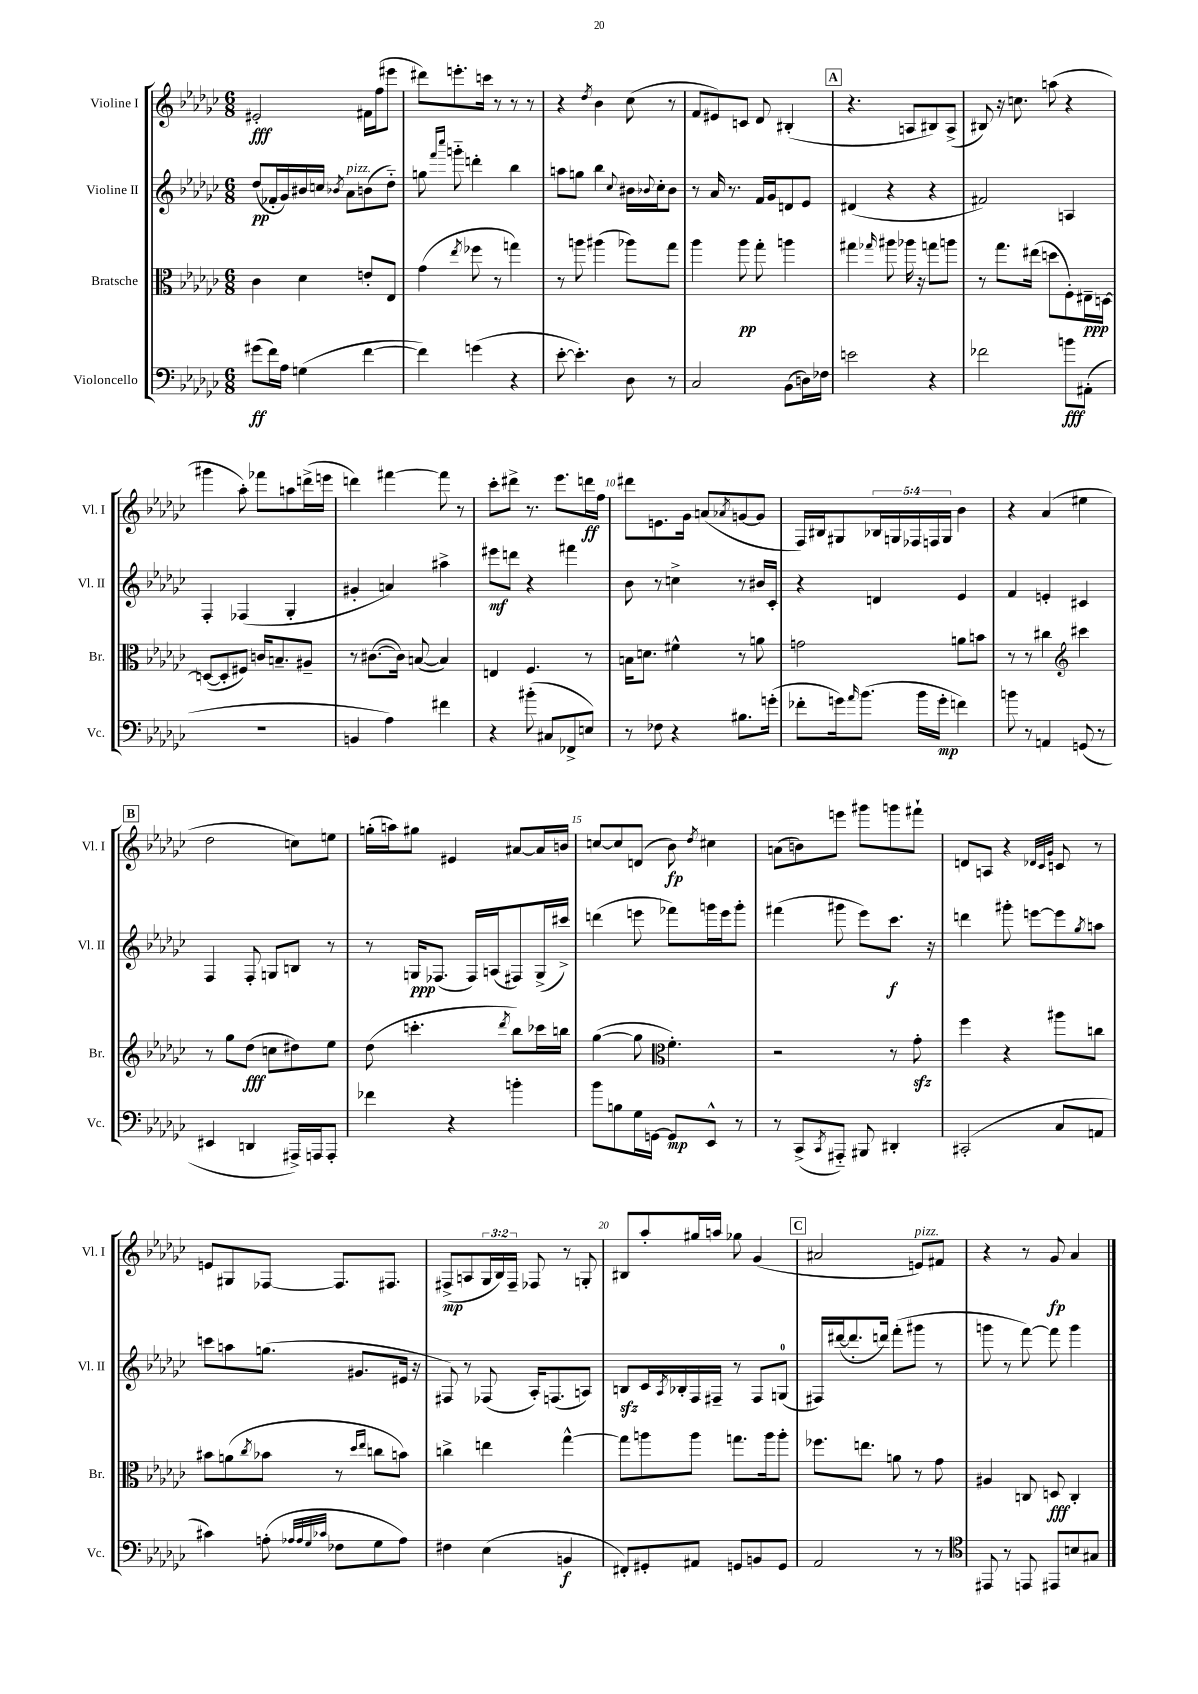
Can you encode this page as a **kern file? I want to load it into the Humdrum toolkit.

**kern	**kern	**kern	**kern
*staff4	*staff3	*staff2	*staff1
*clefF4	*clefC3	*clefG2	*clefG2
*k[b-e-a-d-g-c-]	*k[b-e-a-d-g-c-]	*k[b-e-a-d-g-c-]	*k[b-e-a-d-g-c-]
*M6/8	*M6/8	*M6/8	*M6/8
(8g#	4c-	(8dd-	2e#'
16f)	.	16f-'	.
16A-	.	16g-)	.
(4G	4d-	16b#	.
.	.	16cc	.
.	.	8qb-	.
.	.	8a-	.
[4f	8e'	(8b	16f#
.	.	.	(16ff
.	8E-	8dd-'~)	8eee#
=	=	=	=
4f])	(4g-	8gg	8ddd#)
.	.	16qqfff	.
.	.	16qqcccc-	.
.	.	8ggg'~	8.eee'
.	8qee-	.	.
(4g	8ff-	4ddd'	.
.	.	.	16ccc
.	8r	.	8r
4r	4gg)	4bb-	8r
.	.	.	8r
=	=	=	=
[8e-'	8r	8aa	4r
4.e-'])	8aa	8gg	.
.	.	.	8qdd-
.	(4aa#	4bb-	4b-
.	.	8qqcc-	.
8D-	8aa-)	16b#	(8cc-
.	.	8qqb-	.
.	.	16cc-'	.
8r	8gg-	8b-	8r
=	=	=	=
2C-	4aa-	8r	8f
.	.	16a-	8e#)
.	.	8.r	.
.	8aa-	.	8c
.	8gg-'	16f	8d-
.	.	16g-	.
(8BB-	4aa	8d	(4B#'
16D)	.	8e-	.
16F-	.	.	.
=	=	=	=
2e	4gg#	(4d#	4.r
.	16qqgg-	.	.
.	8aa#	4r	.
.	16aa-	.	8A
.	16r	.	.
4r	8gg	4r	8B#)
.	8aa	.	(8A^
=	=	=	=
2f-	8r	2f#)	8B#)
.	8.gg-	.	16r
.	.	.	8.cc
.	(16ee#	.	.
.	8dd	.	(8aa
8b	8F')	4A	4r
(8AA#'	16E#~	.	.
.	[16D	.	.
=	=	=	=
2.r	(8D_	4F'	4ggg#
.	8D']	.	.
.	8F#)	(4F-	8aa-')
.	16c	.	8fff-
.	8.B~	.	.
.	.	4G-'	8aa
.	8A#~	.	(16ddd^
.	.	.	16eee
=	=	=	=
4BB	8r	4g#'	4ddd)
.	([8.c#	.	.
4A-)	.	4a)	[4fff#
.	16c#])	.	.
.	([8B	.	.
4f#	4B])	4aa#^	8fff#]
.	.	.	8r
=	=	=	=
4r	4E	8eee#	8ccc-'
.	.	8ddd	8ddd#^
(8b#'	4.F	4r	8.r
8C#	.	.	.
.	.	.	8.eee-
8FF-^	.	4fff#	.
8E)	8r	.	16ddd
.	.	.	16ff
=	=	=	=
8r	16B	8b-	8ddd#
.	8.d	.	.
8F-	.	8r	8.e
4r	4f#^^	4cc^	.
.	.	.	16g-
.	.	.	(8a
.	.	.	8qa-
8.B#	8r	8r	[8g
.	8a	16b#	8g]
(16g'	.	16c-'	.
=	=	=	=
8f-'	2g	4r	16F)
.	.	.	16B#
16g)	.	.	8G#
16qqa-	.	.	.
(8.b-	.	.	.
.	.	4d	20B-
.	.	.	20G
.	.	.	20F-
16b-	.	.	.
.	.	.	20F
16g'	.	.	.
.	.	.	20G
4f)	8a	4e-	4b-
.	8b	.	.
=	=	=	=
8b	8r	4f	4r
8r	8r	.	.
4AA	4cc#	4e'	(4a-
*	*clefG2	*	*
(8GG	4ccc#	4c#	4ee#
8r	.	.	.
=	=	=	=
4EE#	8r	4F	2dd-
.	8gg-	.	.
4DD	(8dd-	8F'	.
.	8cc	8G	.
16AAA#^)	8dd#)	8B	8cc)
16AAA	.	.	.
8AAA'	8ee-	8r	8ee
=	=	=	=
4f-	(8dd-	8r	(16gg'
.	.	.	16aa)
.	4.ccc'	16G	8gg#
.	.	(8.F-	.
4r	.	.	4e#
.	.	16F-)	.
.	.	(16A	.
.	8qddd-	.	.
4b'	8bb-)	8F#)	[8a#
.	16ccc-	(16G^	16a#]
.	16bb	16ccc#^)	16b
=	=	=	=
8b-	([4gg-	(4ddd	[8cc
8B	.	.	8cc]
16G-	8gg-]	8eee	(8d
[16GG	.	.	.
*	*clefC3	*	*
8GG]	4.f')	8fff-)	8b-)
.	.	.	8qdd-
8EE-^^	.	16ggg	4cc#
.	.	16eee	.
8r	.	8ggg'	.
=	=	=	=
8r	2r	(4fff#	(8a
(8CC-^	.	.	8b)
8qCC-	.	.	.
8AAA#'~)	.	8ggg#	8eee
8BBB#	.	8eee-)	8ggg#
4DD#'	8r	8.ccc-	8ggg
.	8g-'	.	8fff#`
.	.	16r	.
=	=	=	=
(2CC#'	4ff	4ddd	8d
.	.	.	8A
.	4r	8ggg#'	4r
.	.	[8eee	.
.	.	.	32qqd-
.	.	.	32qqc-
.	.	.	32qqg-
8C-	8aa#	8eee]	8c
.	.	8qgg-	.
8AA	8cc	8aa	8r
=	=	=	=
4c#)	8b#	8ccc	8e
.	(8a	8aa	8G#
.	8qcc-	.	.
(8A'	8b-	(8.gg	[8F-
32qqA-	.	.	.
32qqA-	.	.	.
32qqG-	.	.	.
32qqc-	.	.	.
8F-	8r	.	8.F-]
.	.	8.g#	.
.	16qqdd-	.	.
.	16qqee-	.	.
8G-	8cc	.	.
.	.	.	8.F#
8A-)	8b)	16e#	.
.	.	16r	.
=	=	=	=
4F#	4cc^	8F#)	(8F#^
.	.	8r	8A
(4E-	4ee	(8F-	24G-
.	.	.	24B-)
.	.	.	24F#~
.	.	16A-')	8F-
.	.	(8.F	.
4BB	[4gg-^^	.	8r
.	.	8A)	8G'
=	=	=	=
8FF#')	8gg-]	8B	8B#
8GG#'	8aa	16c-	8aa-'
.	.	8qA-	.
.	.	16B-'	.
8AA#	8aa	16F	16gg#
.	.	16F#~	16aa
8GG	8.gg	8r	8gg-
8BB	.	8F#	(4g-
.	16aa	.	.
8GG	8aa'	(8G	.
=	=	=	=
2AA-	8.ff-	16F#)	2a#
.	.	([16ddd#	.
.	.	8.ddd#']	.
.	8.ee	.	.
.	.	16ddd)	.
.	8a	(8fff'	.
8r	8r	8ggg#	8e)
8r	8g-	8r	8f#
=	=	=	=
*clefC4	*	*	*
8EE#	4A#	8ggg	4r
8r	.	8r	.
8EE	8C	[8fff)	8r
8EE#	8D	8fff]	8g-
8B	4C'	4ggg	4a-
8G#	.	.	.
==	==	==	==
*-	*-	*-	*-
